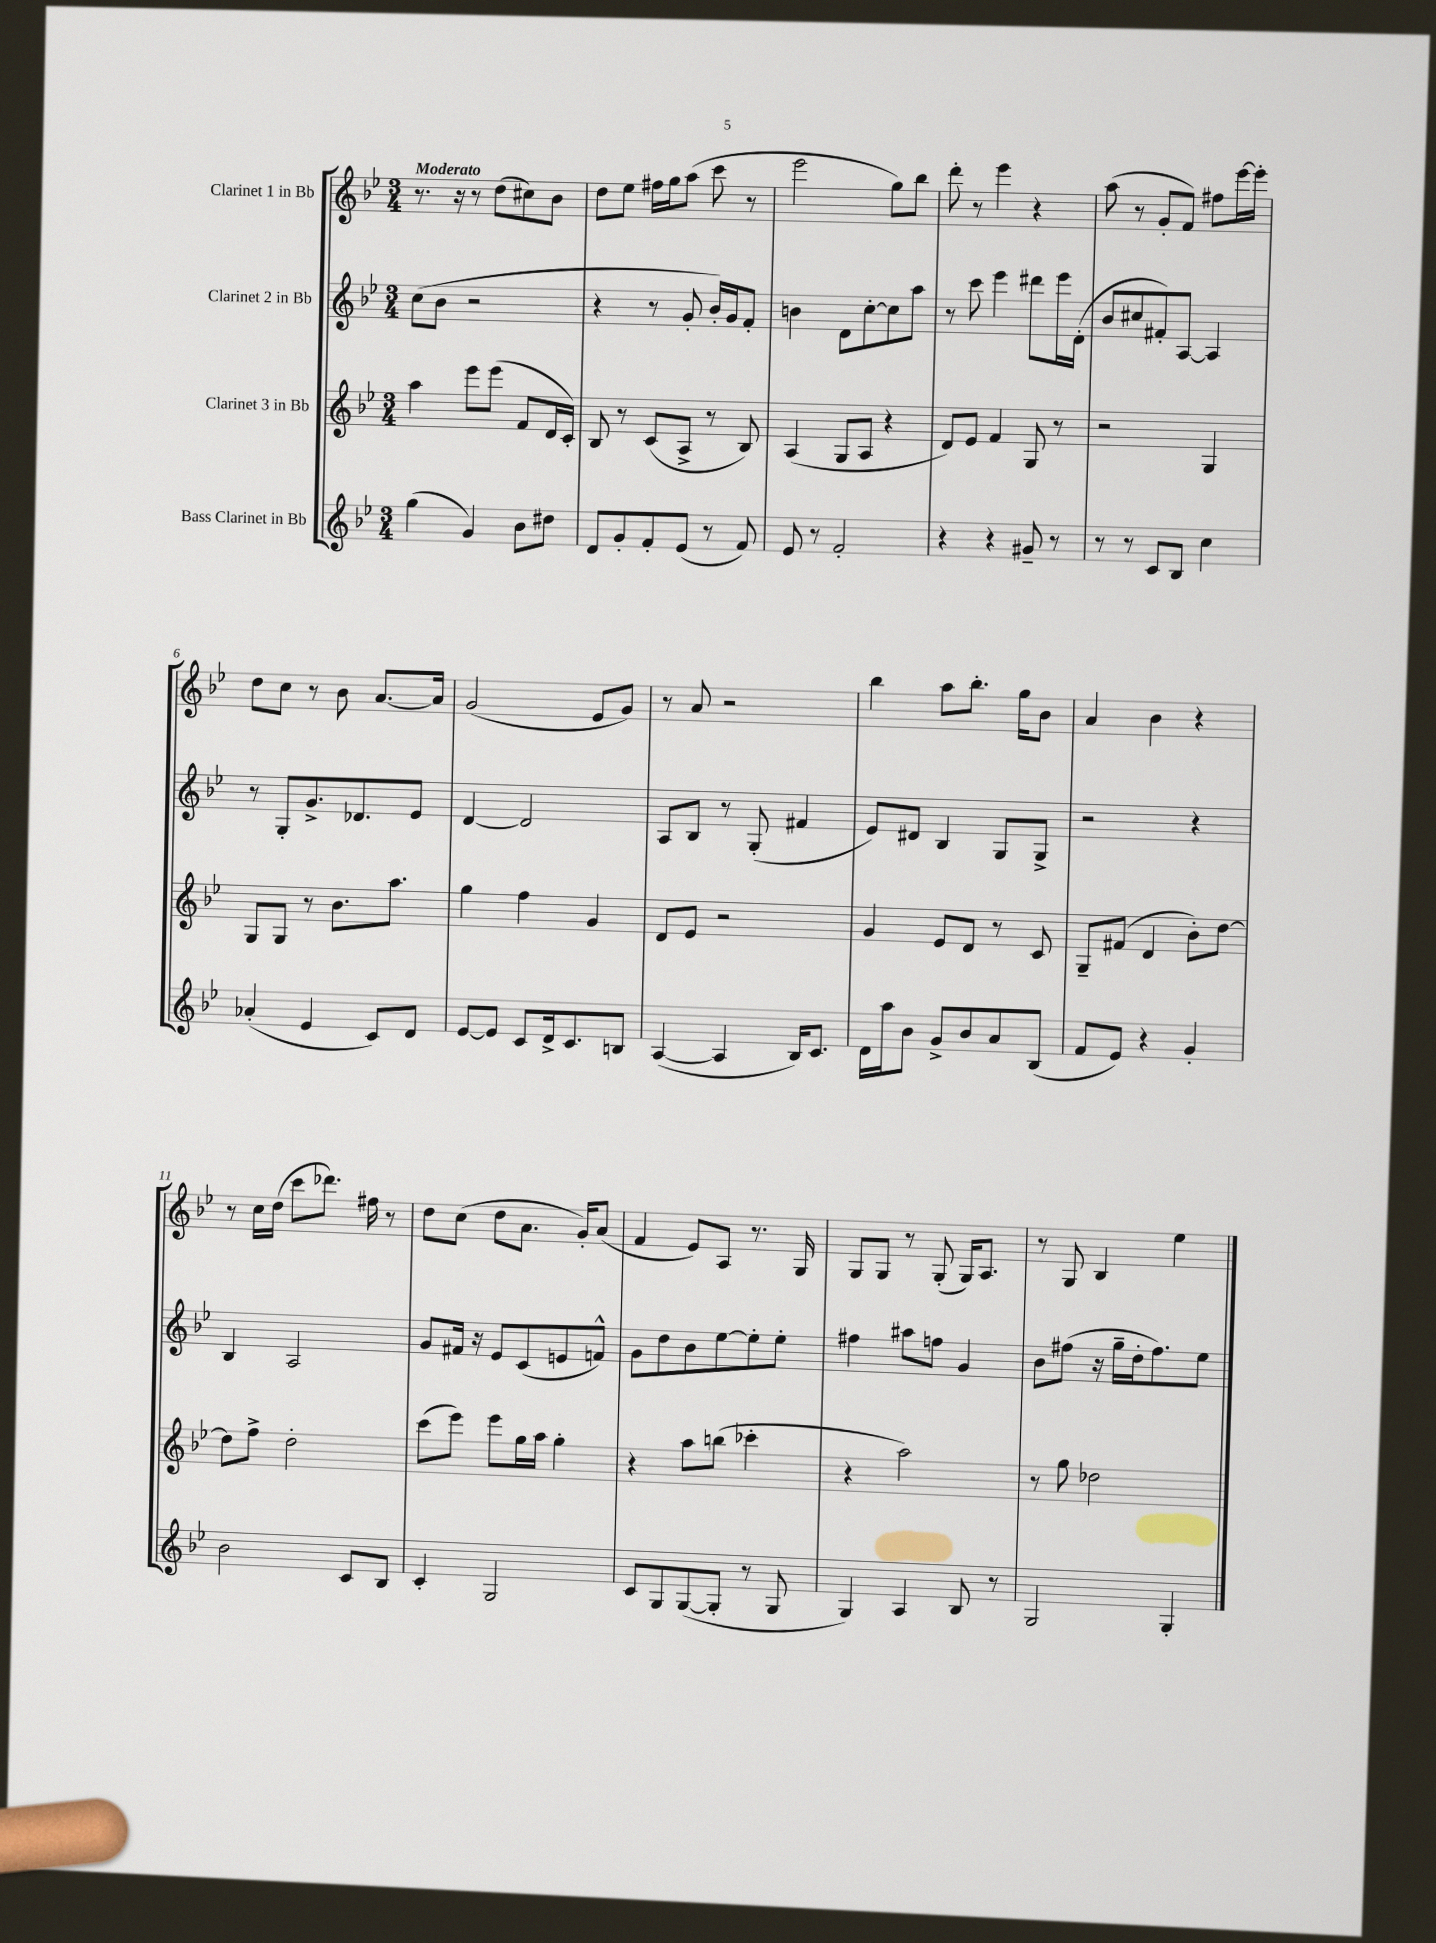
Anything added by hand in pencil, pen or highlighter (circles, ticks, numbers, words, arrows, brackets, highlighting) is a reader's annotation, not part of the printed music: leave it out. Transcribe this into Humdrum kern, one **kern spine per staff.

**kern	**kern	**kern	**kern
*staff4	*staff3	*staff2	*staff1
*clefG2	*clefG2	*clefG2	*clefG2
*k[b-e-]	*k[b-e-]	*k[b-e-]	*k[b-e-]
*M3/4	*M3/4	*M3/4	*M3/4
(4gg	4aa	(8cc	8.r
.	.	8b-	.
.	.	.	16r
4g)	8eee-	2r	8r
.	(8eee-	.	(8dd
8b-	8f	.	8cc#)
8dd#	16d	.	8b-
.	16c')	.	.
=	=	=	=
8d	8B-	4r	8dd
8g'	8r	.	8ee-
8f'	(8c	8r	16ff#
.	.	.	16gg
(8e-	8A^	8g'	(8aa
8r	8r	16b-')	8ccc
.	.	16g	.
8f)	8B-)	8f'	8r
=	=	=	=
8e-	(4A	4b	2eee-
8r	.	.	.
2f'	8G	8d	.
.	8A	[8cc'	.
.	4r	8cc]	8gg)
.	.	8aa	8bb-
=	=	=	=
4r	8d)	8r	8ddd'
.	8e-	8ccc	8r
4r	4f	4eee-	4eee-
8g#~	8G	8ddd#	4r
8r	8r	16eee-	.
.	.	(16d'	.
=	=	=	=
8r	2r	8b-	(8aa
8r	.	8cc#	8r
8c	.	8f#')	8g'
8B-	.	[8A	8f)
4cc	4G	4A]	8ff#
.	.	.	[16eee-
.	.	.	16eee-']
=	=	=	=
(4a-'	8G	8r	8dd
.	8G	8G'	8cc
4e-	8r	8.g^	8r
.	8.b-	.	8b-
.	.	8.d-	.
8c)	.	.	[8.a
.	8.aa	.	.
8d	.	8e-	.
.	.	.	16a]
=	=	=	=
[8e-	4gg	[4d	(2g
8e-]	.	.	.
8c	4ff	2d]	.
16d^	.	.	.
8.c	.	.	.
.	4g	.	8e-
8B	.	.	8g)
=	=	=	=
([4A	8d	8A	8r
.	8e-	8B-	8a
4A]	2r	8r	2r
.	.	(8G'	.
16B-)	.	4f#	.
8.c	.	.	.
=	=	=	=
16d	4g	8e-)	4bb-
16aa	.	.	.
8b-	.	8d#	.
8g^	8e-	4B-	8aa
8b-	8d	.	8.bb-'
8a	8r	8G	.
.	.	.	16gg
(8B-	8c	8G^	8b-
=	=	=	=
8f	8G~	2r	4a
8e-)	(8f#	.	.
4r	4d	.	4b-
4g'	8b-')	4r	4r
.	[8dd	.	.
=	=	=	=
2b-	8dd]	4B-	8r
.	8ff^	.	16cc
.	.	.	(16dd
.	2dd'	2A	8ccc
.	.	.	8.ddd-)
8c	.	.	.
.	.	.	16ff#
8B-	.	.	8r
=	=	=	=
4c'	(8ccc	8g	8dd
.	8eee-)	16f#	(8cc
.	.	16r	.
2G	8eee-	8e-	8dd
.	16gg	(8c	8.a
.	16aa	.	.
.	4gg'	8e	.
.	.	.	16g')
.	.	8f^^)	(8a
=	=	=	=
8c	4r	8g	4f
8G	.	8dd	.
([8G	8aa	8b-	8e-)
8G']	(8bb	[8ee-	8A
8r	4ccc-'	8ee-']	8.r
8G	.	8ee-'	.
.	.	.	16G
=	=	=	=
4G)	4r	4ff#	8G
.	.	.	8G
4A	2aa)	8aa#	8r
.	.	8ff	(8G'
8B-	.	4g	16G)
.	.	.	8.A
8r	.	.	.
=	=	=	=
2G	8r	8b-	8r
.	8gg	(8ff#	8G
.	2dd-	16r	4B-
.	.	16gg~	.
.	.	16dd'	.
.	.	8.ff#)	.
4G'	.	.	4ee-
.	.	8ee-	.
==	==	==	==
*-	*-	*-	*-
